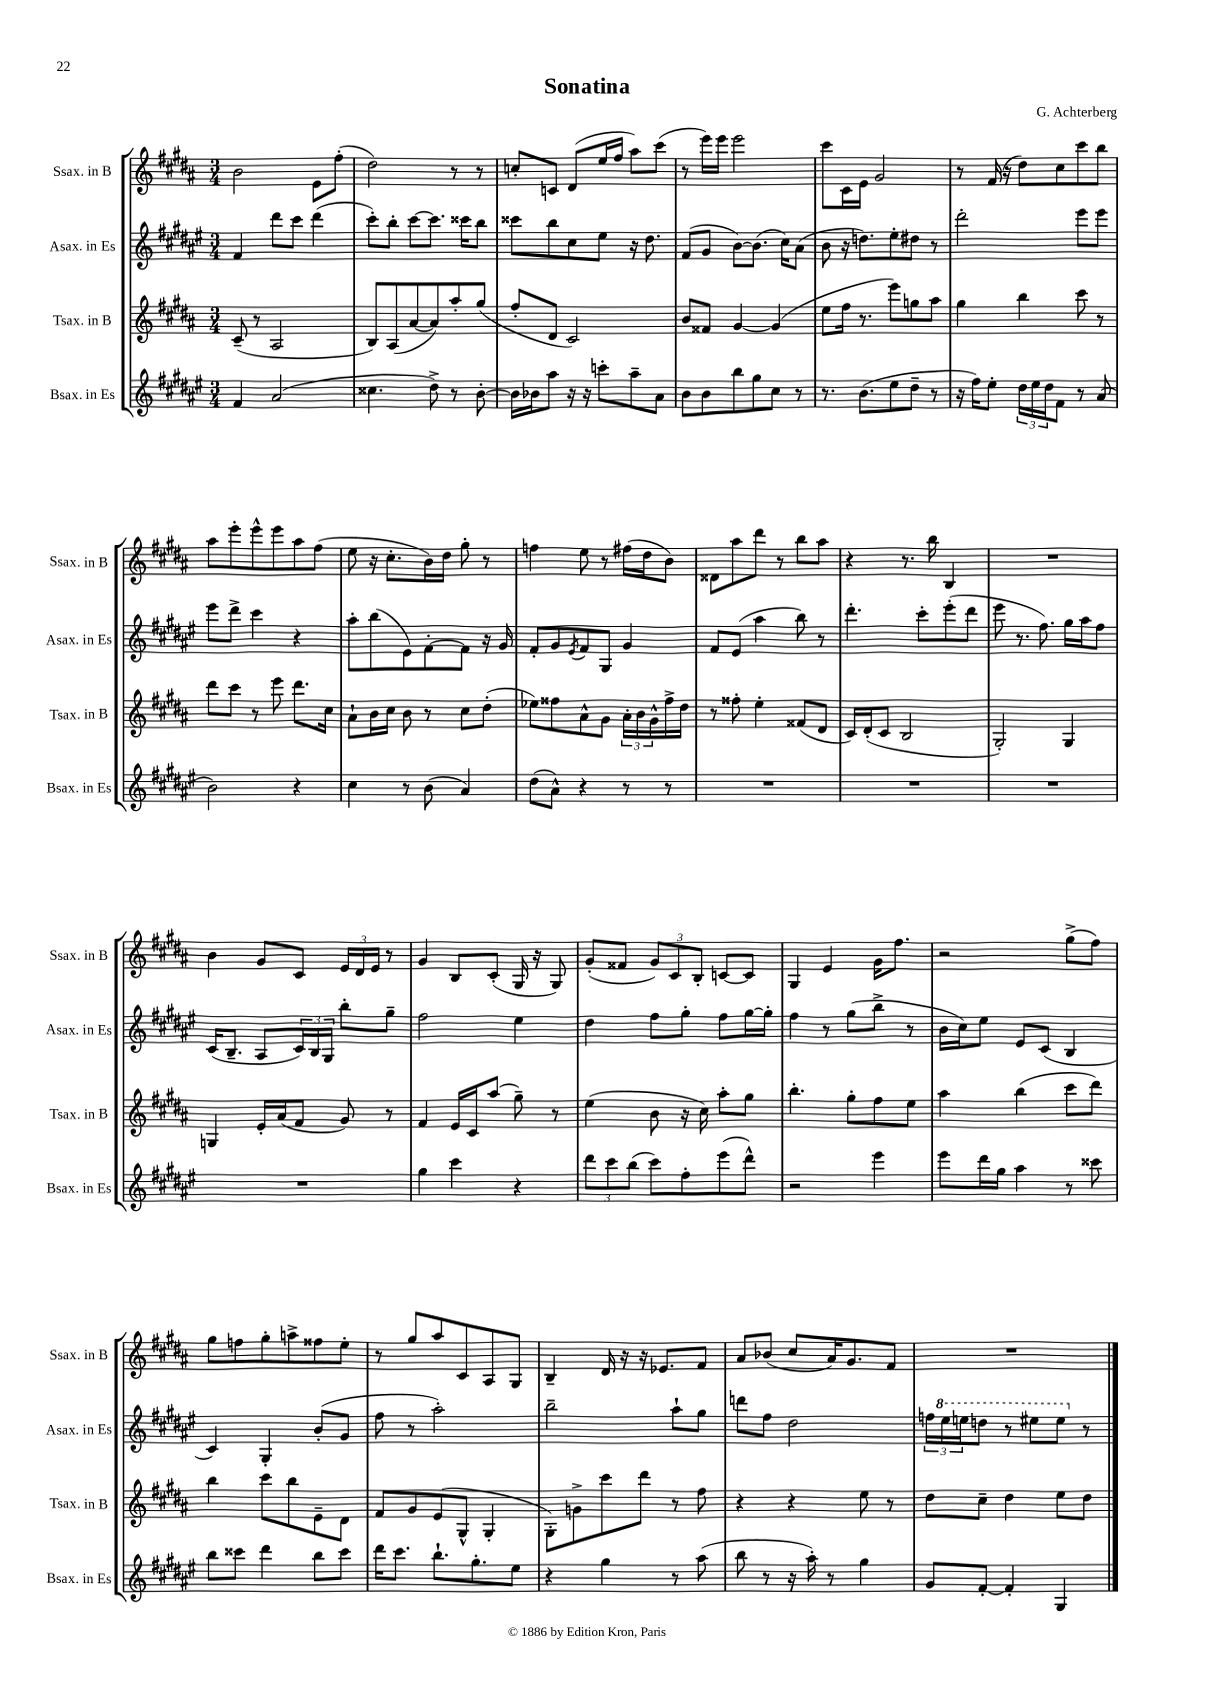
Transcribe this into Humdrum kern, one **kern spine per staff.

**kern	**kern	**kern	**kern
*part4	*part3	*part2	*part1
*staff4	*staff3	*staff2	*staff1
*I"Bsax. in Es	*I"Tsax. in B	*I"Asax. in Es	*I"Ssax. in B
*I'Bsax. in Es	*I'Tsax. in B	*I'Asax. in Es	*I'Ssax. in B
*clefG2	*clefG2	*clefG2	*clefG2
*k[f#c#g#d#a#e#]	*k[f#c#g#d#a#]	*k[f#c#g#d#a#e#]	*k[f#c#g#d#a#]
*M3/4	*M3/4	*M3/4	*M3/4
=1	=1	=1	=1
4f#/	(8c#~/	4f#/	2b\
.	8r	.	.
(2a#/	2A#/	8ddd#\L	.
.	.	8ccc#\J	.
.	.	(4ddd#\	8e\L
.	.	.	(8ff#'\J
=2	=2	=2	=2
4.cc##X\	8B/L)	8ccc#'\L)	2dd#\)
.	(8A#/	8bb'\J	.
.	[8a#/	[8ccc#\L	.
8dd#^\)	8a#/])	8.ccc#\J]	.
8r	8aa#'/	.	8r
.	.	16ccc##X\KL	.
[8b'\	(8gg#/J	8bb\J	8r
=3	=3	=3	=3
16b\LL]	8ff#'/L	8ccc##X\L	8ccn'/L
16b-X\J	.	.	.
8aa#\J	8d#/J	8bb\	8cn/J
16r	2c#/)	8cc#\	(8d#/L
16r	.	.	.
8cccn'\L	.	8ee#\J	16ee/L
.	.	.	16ff#/JJ
8aa#~\	.	16r	8aa#\L)
.	.	8.dd#\	.
8a#\J	.	.	(8ccc#\J
=4	=4	=4	=4
8b\L	8b/L	(8f#/L	8r
8b\	8f##X/J	8g#/J	16eee\LL)
.	.	.	16eee\JJ
8bb\	[4g#/	[8b\L)	2eee\
8gg#\	.	(8.b\J]	.
8cc#\J	(4g#/]	.	.
.	.	16cc#\KL)	.
8r	.	(8a#\J	.
=5	=5	=5	=5
8.r	8ee\L	8b\	8ccc#\L
.	16ff#\Jk	16r	16c#\L
(8.b\L	8.r	8.ddn\L)	16e\JJ
.	.	.	2g#/
8ee#\	8eee\L)	8ee#'\	.
8dd#~\J	8ggn\	8dd#X\J	.
8r	8aa#\J	8r	.
=6	=6	=6	=6
16r	4gg#\	2ddd#'\	8r
16ff#\KL)	.	.	.
8ee#'\J	.	.	(16f#/
.	.	.	16r
24dd#\LL	4bb\	.	8dd#\L)
24ee#\	.	.	.
24dd#\J	.	.	.
8f#\J	.	.	8cc#\
8r	8ccc#\	8eee#\L	8ccc#\
(8a#/	8r	8eee#\J	8bb\J
!!LO:LB:g=z
=7	=7	=7	=7
2b\)	8ddd#\L	8eee#\L	8aa#\L
.	8ccc#\J	8ddd#^\J	8eee'\
.	8r	4ccc#\	8eee^^\
.	8eee\	.	8eee\
4r	8.ddd#\L	4r	8aa#\
.	.	.	(8ff#\J
.	16cc#\Jk	.	.
=8	=8	=8	=8
4cc#\	8a#`\L	8aa#'\L	8ee\
.	16b\L	(8bb\	16r
.	16cc#\JJ	.	8.cc#'\L
8r	8b\	8e#\)	.
(8b\	8r	[8f#'\	16b\L)
.	.	.	16dd#\JJ
4a#/)	8cc#\L	8f#\J]	8gg#'\
.	(8dd#'\J	16r	8r
.	.	16g#/	.
=9	=9	=9	=9
(8dd#\L	8ee-X\L)	8f#'/L	4ffn\
8a#^^\J)	8ff##X\	8g#/	.
.	.	8qe#/	.
4r	8a#^^\	8f#/	8ee\
.	8g#\J	8G#/J	8r
8r	24a#'\LL	4g#/	(16ff#X\LL
.	24b\	.	.
.	.	.	16dd#\J
.	24g#^^\	.	.
8r	16ff##^\	.	8b\J)
.	16dd#\JJ	.	.
=10	=10	=10	=10
2.r	8r	8f#/L	8d##X\L
.	8ff##X'\	(8e#/J	8aa#\
.	4ee'\	4aa#\	8ddd#\J
.	.	.	8r
.	(8f##X/L	8bb\)	8bb\L
.	8d#/J	8r	8aa#\J
=11	=11	=11	=11
2.r	16c#/LL)	4.ddd#'\	4r
.	(16d#'/J	.	.
.	8c#/J	.	.
.	2B/	.	8.r
.	.	8ccc#'\L	.
.	.	.	16bb\
.	.	(8eee#'\	4B/
.	.	8ddd#\J	.
=12	=12	=12	=12
2.r	2G#'/)	8eee#\	2.r
.	.	8.r	.
.	.	8.ff#\)	.
.	4G#/	16gg#\LL	.
.	.	16aa#\J	.
.	.	8ff#\J	.
!!LO:LB:g=z
=13	=13	=13	=13
2.r	4Gn/	(16c#/KL	4b\
.	.	8.B~/J	.
.	16e'/LL	8A#/L	8g#/L
.	(16a#/J	.	.
.	8f#/J	24c#/L)	8c#/J
.	.	24B/	.
.	.	24G#/JJ	.
.	8g#/)	8bb'\L	24e/LL
.	.	.	24d#/
.	.	.	24e/JJ
.	8r	8gg#~\J	8r
=14	=14	=14	=14
4gg#\	4f#/	2ff#\	4g#/
4ccc#\	16e/LL	.	8B/L
.	16c#/J	.	.
.	(8aa#/J	.	(8c#'/J
4r	8gg#~\)	4ee#\	16G#/
.	.	.	16r
.	8r	.	8G#/)
=15	=15	=15	=15
12ddd#\L	(4ee\	4dd#\	(8g#'/L
12ccc#\	.	.	.
.	.	.	8f##X/J
(12bb\J	.	.	.
8ccc#\L)	8b\	8ff#\L	12g#/L)
.	.	.	12c#/
8ff#'\	16r	8gg#'\J	.
.	.	.	12B'/J
.	16cc#\)	.	.
(8eee#\	8aa#'\L	8ff#\L	[8cn/L
8ddd#^^\J)	8gg#\J	[16gg#\L	8c/J]
.	.	16gg#'\JJ]	.
=16	=16	=16	=16
2r	4.bb'\	4ff#\	4G#/
.	.	8r	4e/
.	8gg#'\L	(8gg#\L	.
4eee#\	8ff#\	8bb^\J	16g#\KL
.	.	.	8.ff#\J
.	8ee\J	8r	.
=17	=17	=17	=17
8eee#\L	4aa#\	16b\LL	2r
.	.	16cc#\J)	.
16ddd#\L	.	8ee#\J	.
16gg#\JJ	.	.	.
4aa#\	(4bb\	8e#/L	.
.	.	(8c#/J	.
8r	8ccc#\L	4B/	(8gg#^\L
8ccc##X\	8ddd#\J)	.	8ff#\J)
!!LO:LB:g=z
=18	=18	=18	=18
8bb\L	4bb\	4c#/)	8gg#\L
8ccc##X\J	.	.	8ffn\
4ddd#\	8ccc#\L	4G#'/	8gg#'\
.	8bb\	.	8aan^\
8bb\L	8e~\	(8b'/L	8ff##X\
8ccc##\J	8d#\J	8g#/J	8ee'\J
=19	=19	=19	=19
16ddd#\KL	8f#/L	8ff#\	8r
8.ccc#\J	.	.	.
.	8g#/	8r	8gg#/L
8.bb`\L	(8e/	2aa#'\)	8aa#/
.	8G#^^/J	.	8c#/
8.gg#'\	.	.	.
.	4G#'/	.	8A#/
8ee#\J	.	.	8G#/J
=20	=20	=20	=20
4r	8G#'\L)	2bb~\	4B~/
.	8gn^\	.	.
4gg#\	8ccc#\	.	16d#/
.	.	.	16r
.	8ddd#\J	.	16r
.	.	.	8.e-X/L
8r	8r	8aa#`\L	.
(8aa#\	8ff#\	8gg#\J	8f#/J
=21	=21	=21	=21
8bb\	4r	8dddn\L	8a#/L
8r	.	8ff#\J	(8b-X/J
16r	4r	2dd#\	8cc#/L
16aa#'\)	.	.	.
8r	.	.	16a#/K)
.	.	.	8.g#/
4gg#\	8ee\	.	.
.	8r	.	8f#/J
=22	=22	=22	=22
8g#/L	8dd#\L	24ffn\LL	2.r
*	*	*8va	*
.	.	24eee#\	.
.	.	24eeen\J	.
[8f#'/J	8cc#~\J	8dddn\J	.
4f#'/]	4dd#\	8r	.
.	.	8eee#X\L	.
4G#/	8ee\L	8eee#\J	.
*	*	*X8va	*
.	8dd#\J	8r	.
==	==	==	==
*-	*-	*-	*-
